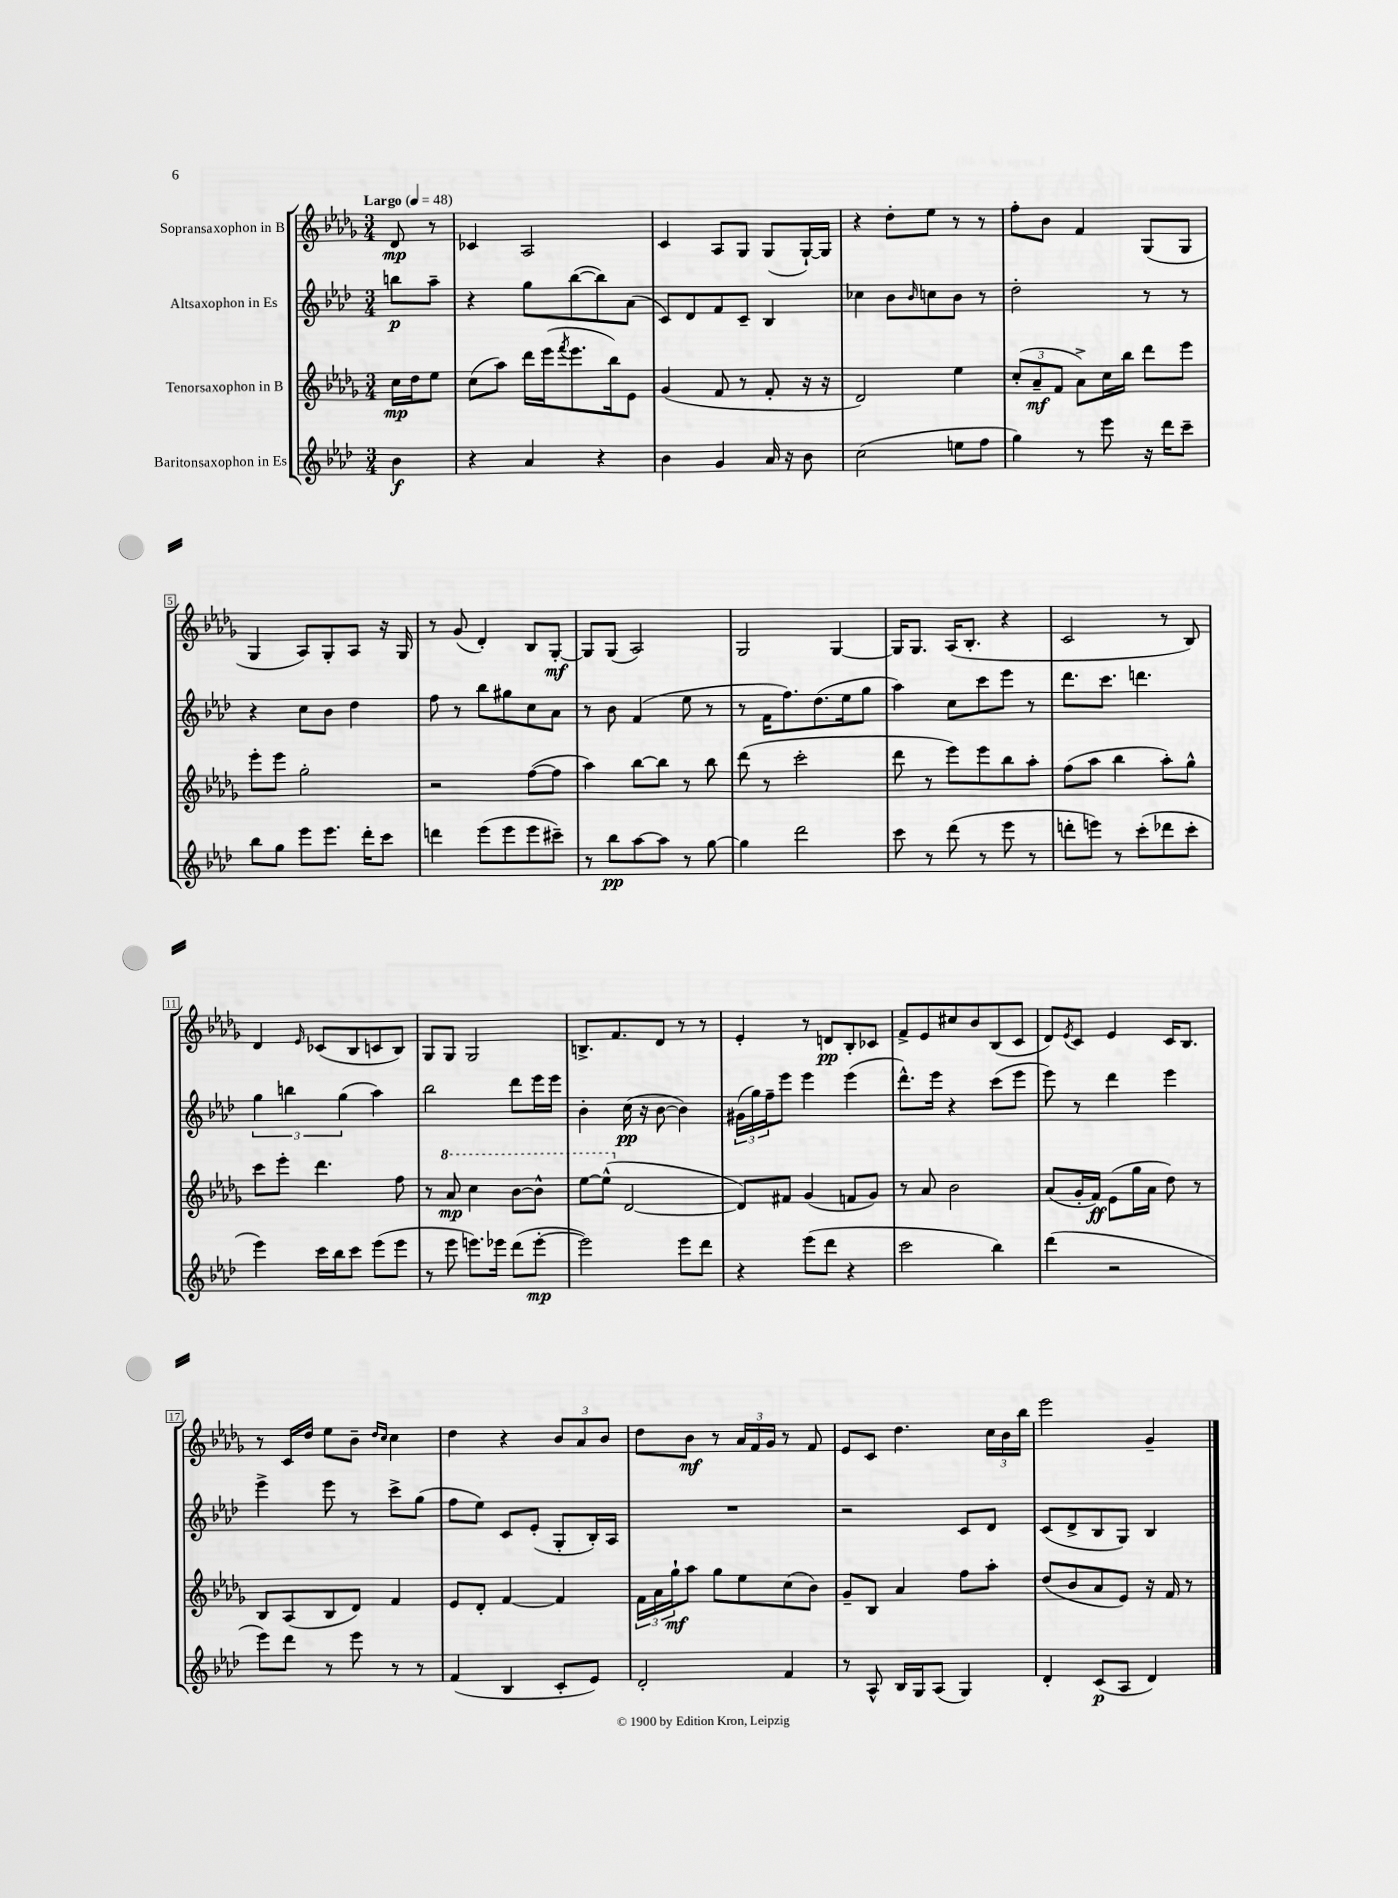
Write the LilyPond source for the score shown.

<<
\new StaffGroup <<
\new Staff = "s0" \with { instrumentName = "Sopransaxophon in B" } {
    \clef treble \key des \major \numericTimeSignature \time 3/4 \partial 4 \tempo "Largo" 4 = 48
    des'8\mp r8 |
    ces'4 aes2 |
    c'4 aes8 ges8 ges8( ges16~-!) ges16 |
    r4 des''8-. ees''8 r8 r8 |
    f''8-. bes'8 f'4 ges8( ges8 |
    ges4 aes8) ges8-. aes8 r16 ges16 |
    r8 ges'8( des'4-.) bes8 ges8~-.\mf |
    ges8 ges8( aes2) |
    ges2 ges4~ |
    ges16 ges8. aes16( bes8.-. r4 |
    c'2 r8 bes8) |
    des'4 \grace { ees'16 } ces'8( bes8 c'8 bes8) |
    ges8 ges8 ges2 |
    b8.-> f'8. des'8 r8 r8 |
    ees'4-. r8 d'8\pp bes8-. ces'8 |
    f'8-> ees'8 cis''8 bes'8 bes8( c'8 |
    des'8) \acciaccatura { ees'8 } c'8 ees'4 c'16 bes8. |
    r8 c'16 des''16 ees''8 bes'8-- \grace { des''16 c''16 } c''4 |
    des''4 r4 \tuplet 3/2 { bes'8 aes'8 bes'8 } |
    des''8 bes'8\mf r8 \tuplet 3/2 { aes'16 f'16 ges'16 } r8 f'8 |
    ees'8 c'8 des''4. \tuplet 3/2 { c''16 bes'16 bes''16 } |
    ees'''2 ges'4-- \bar "|." |
}
\new Staff = "s1" \with { instrumentName = "Altsaxophon in Es" } {
    \clef treble \key aes \major \numericTimeSignature \time 3/4 \partial 4
    b''8\p aes''8-- |
    r4 g''8 bes''8~( bes''8) aes'8( |
    c'8) des'8 f'8 c'8-- bes4 |
    ces''4 bes'8 \grace { bes'16 } c''8 bes'8 r8 |
    des''2-. r8 r8 |
    r4 c''8 bes'8 des''4 |
    f''8 r8 bes''8 gis''8 c''8 aes'8 |
    r8 bes'8 f'4( ees''8 r8 |
    r8 f'16 f''8.) des''8.( ees''16 g''8 |
    aes''4) c''8 c'''8 ees'''8 r8 |
    des'''8. c'''8. d'''4. |
    \tuplet 3/2 { g''4 b''4 g''4( } aes''4) |
    bes''2 des'''8 ees'''16 ees'''16 |
    bes'4-. c''16\pp( r16 bes'8~ bes'4) |
    \tuplet 3/2 { gis'16( g''16) f''16-- } ees'''8 ees'''4 ees'''4( |
    des'''8.-^) ees'''16 r4 c'''8( ees'''8 |
    ees'''8) r8 des'''4 ees'''4 |
    ees'''4-> ees'''8 r8 c'''8-> g''8( |
    f''8 ees''8) c'8 ees'8-.( g8-. bes16-.) aes16 |
    R2. |
    r2 c'8 des'8 |
    c'8( des'8-> bes8 g8) bes4 \bar "|." |
}
\new Staff = "s2" \with { instrumentName = "Tenorsaxophon in B" } {
    \clef treble \key des \major \numericTimeSignature \time 3/4 \partial 4
    c''16\mp des''16 ees''8 |
    c''8( aes''8) des'''16 ees'''16( \acciaccatura { f'''8 } ees'''8. bes''16) ees'8 |
    ges'4( f'8 r8 f'8-. r16 r16 |
    des'2) ees''4 |
    \tuplet 3/2 { c''8-.( aes'8--\mf f'8 } aes'8->) c''16 bes''16 des'''8 ees'''8 |
    ees'''8-. ees'''8 ges''2-. |
    r2 f''8~( f''8 |
    aes''4) bes''8~ bes''8 r8 bes''8 |
    des'''8( r8 c'''2-. |
    des'''8 r8 ees'''8) ees'''8 bes''8 aes''8-. |
    f''8( aes''8 bes''4 aes''8-.) ges''8-^ |
    c'''8 ees'''8-. des'''4. f''8 |
    r8 \ottava #1 aes''8\mp c'''4 bes''8~ bes''8-^ |
    ees'''8~ ees'''8-^( \ottava #0 des'2~ |
    des'8) fis'8 ges'4( f'8 ges'8) |
    r8 aes'8 bes'2 |
    aes'8( ges'16-. f'16\ff) ees'8( ges''16 aes'16 des''8) r8 |
    bes8 aes8( bes8 des'8) f'4 |
    ees'8 des'8-. f'4~ f'4 |
    \tuplet 3/2 { f'16 aes'16 ges''16-!\mf } aes''8 ges''8 ees''8 c''8( bes'8) |
    ges'8-- bes8 aes'4 f''8 aes''8-. |
    des''8( bes'8 aes'8 ees'8) r16 f'16 r8 \bar "|." |
}
\new Staff = "s3" \with { instrumentName = "Baritonsaxophon in Es" } {
    \clef treble \key aes \major \numericTimeSignature \time 3/4 \partial 4
    bes'4\f |
    r4 aes'4 r4 |
    bes'4 g'4 aes'16 r16 bes'8 |
    c''2( e''8 f''8 |
    g''4) r8 ees'''8 r16 des'''16 c'''8-- |
    bes''8 g''8 ees'''8 ees'''8. des'''16-. c'''8 |
    d'''4 ees'''8( ees'''8 ees'''8 cis'''8--) |
    r8 bes''8\pp aes''8~ aes''8 r8 g''8~ |
    g''4 des'''2 |
    c'''8 r8 des'''8( r8 ees'''8 r8 |
    d'''8-. e'''8) r8 c'''8-.( des'''8 c'''8-. |
    ees'''4) c'''16 bes''16 c'''8 ees'''8( ees'''8 |
    r8 ees'''8 e'''8.) ees'''16 des'''8( ees'''8~-.\mp |
    ees'''2) ees'''8 des'''8 |
    r4 ees'''8( des'''8 r4 |
    c'''2 bes''4) |
    des'''4( r2 |
    ees'''8) des'''8 r8 ees'''8 r8 r8 |
    f'4( bes4 c'8-. ees'8) |
    des'2-. f'4 |
    r8 aes8-^ bes16 g16 aes8( g4) |
    des'4-. c'8\p( aes8 des'4) \bar "|." |
}
>>
>>
\layout { \context { \Score \override BarNumber.stencil = #(make-stencil-boxer 0.1 0.3 ly:text-interface::print) } }
